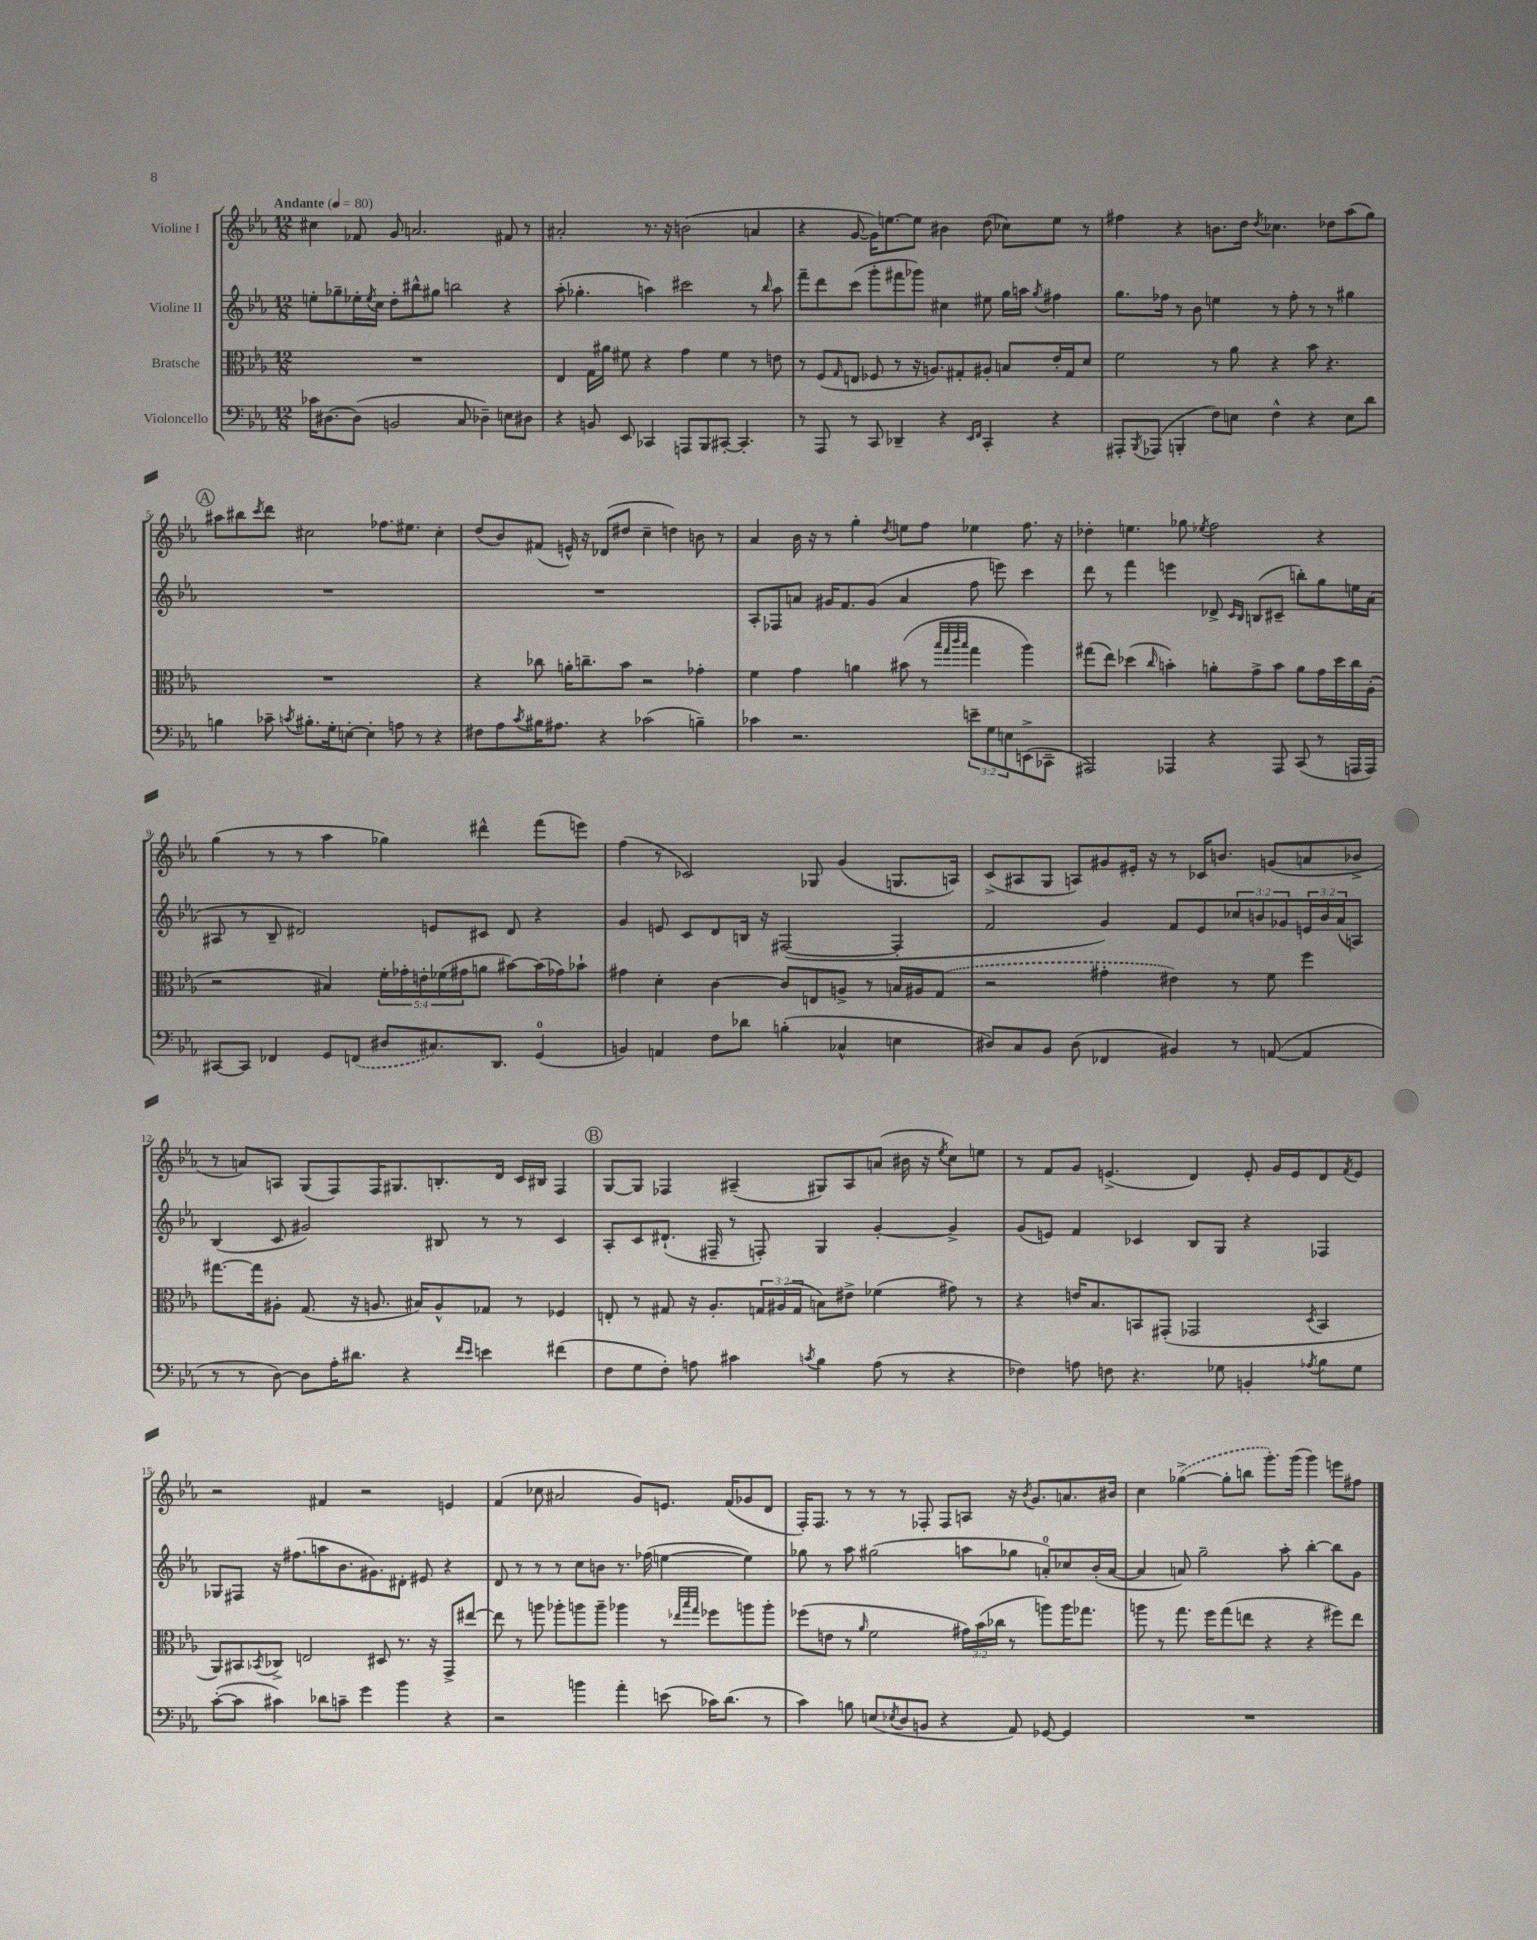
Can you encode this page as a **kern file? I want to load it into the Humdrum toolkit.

**kern	**kern	**kern	**kern
*part4	*part3	*part2	*part1
*staff4	*staff3	*staff2	*staff1
*I"Violoncello	*I"Bratsche	*I"Violine II	*I"Violine I
*clefF4	*clefC3	*clefG2	*clefG2
*k[b-e-a-]	*k[b-e-a-]	*k[b-e-a-]	*k[b-e-a-]
*M12/8	*M12/8	*M12/8	*M12/8
*MM80	*MM80	*MM80	*MM80
=1	=1	=1	=1
!	!	!	!LO:TX:a:B:t=Andante
16c-X\KL	1.r	8een'\L	4cc#X\
[8.D#X\	.	.	.
.	.	8gg-X~\	.
(8D#\J]	.	16ee-X'\L	8f-X/
.	.	8qee-/	.
.	.	16cc\JJ	.
2BBn/	.	8dd'\L	8g/
.	.	8bb#X^^\	2.an/
.	.	8gg#X\J	.
.	.	2bbn\	.
8C/	.	.	.
4D-X~\)	.	.	.
8En\L	.	4r	8f#X/
8D#X\J	.	.	8r
=2	=2	=2	=2
4r	4E-/	(8aa-'\	2a#X'/
.	.	4.gg-X'\	.
8BBn/	16G\LL	.	.
.	16a#X\JJ	.	.
8EE-/	8f#X\	.	.
4CC-X/	4r	4aan\)	8.r
.	.	.	16r
8AAAn/L	4g\	2ccc#X\	(2bn\
8BBB-/	.	.	.
[8CC#X'/J	4f#\	.	.
4.CC#'/]	.	.	.
.	8r	8r	4an/
.	.	16qqbb-/	.
.	8en\	8aa\	.
=3	=3	=3	=3
8r	8r	8fff~\L	4r
8AAA-/	(8F/L	8ddd\	.
.	16qqG/	.	.
8r	8En/J	(8ccc\J	[8g/
8CC/	8F-X/	8ggg'\L	16g\KL])
.	.	.	[8.een\
4DD-X~/	8r	8fff#X\	.
.	16r	8ggg-X\J)	8ee\J]
.	8.An/L)	.	.
4r	.	4cc#X\	4b#X\
.	8G#X'/	.	.
16qqEE-/LL	.	.	.
16qqFF/JJ	.	.	.
4CC'/	8A#X'/J	8ee#X\	(8dd\
.	8Bn/L	16gg\LL	8cc-X\L)
.	.	16aan\JJ	.
.	.	8qgg/	.
4r	16e-'/L	4ff#X\	8ee\J
.	16G#/J	.	.
.	8d/J	.	8r
=4	=4	=4	=4
8AAA#X'/L	2f\	8.gg\L	4ff#X\
8qBBB-/	.	.	.
(8AAA-X/J	.	.	.
.	.	16ff-X\Jk	.
4BBBn'/	.	8r	4r
.	.	8b-\	.
8F\L)	8r	4een\	8.bn\L
8En\J	8a-\	.	.
.	.	.	16dd\Jk
.	.	.	8qdd/
4F^^\	4r	8r	4.cc-X\
.	.	8ff-'\	.
4r	8b-\	8r	.
.	4.r	8r	8dd-X\L
8E\L	.	4gg#X\	(8aa-\
8d\J	.	.	8gg\J)
!!LO:LB:g=z
!!LO:REH:place=s1:t=A
=5	=5	=5	=5
4Bn\	1.r	1.r	8aa#X\L
.	.	.	8bb#X\
.	.	.	8qccc/
8c-X~\	.	.	8ddd\J
8qcn/	.	.	.
8.B#X'\L	.	.	2cc#X\
16G'\k	.	.	.
[8En'\J	.	.	.
4E'\]	.	.	.
.	.	.	8.ff-X\L
8An\	.	.	.
.	.	.	8.ee#X\J
8r	.	.	.
4r	.	.	4cc#'\
=6	=6	=6	=6
8F#X\L	4r	1.r	(8dd/L
8A-\	.	.	8b-/)
8qc/	.	.	.
16B#X\K	8cc-X\	.	(8f#X/J
8.A#X\J	.	.	.
.	16an'\KL	.	16en^^/)
.	8.ccn~\	.	16r
4r	.	.	(8d-X/L
.	8b-\J	.	8dd#X/J
(2c-X\	2r	.	4cc~\
.	.	.	4ddn\)
4Bn~\)	4g-X'\	.	8bn\
.	.	.	8r
=7	=7	=7	=7
4c-X\	4f\	8A-'/L	4a-/
.	.	8F-X/	.
2.r	4g\	8an/J	16b-\
.	.	.	16r
.	.	16g#X/KL	8r
.	.	8.f/	.
.	4an\	.	4gg'\
.	.	(8g#/J	.
.	.	.	8qdd/
.	(8b#X\	4a/	8een\L
.	8r	.	8ff\J
.	32qqbb-/LLL	.	.
.	32qqgg/	.	.
.	32qqccc/	.	.
.	32qqbb-/JJJ	.	.
12en~\L	4gg\	8ff\	4ee-X\
12G\	.	.	.
.	.	8eeen\)	.
12En\	.	.	.
(8EEn^\	4aa-\)	4ccc\	8.ff\
8CC-X~\J	.	.	.
.	.	.	16r
=8	=8	=8	=8
2AAA#X/)	(8gg#X\L	8ddd\	4dd-X'\
.	8ee-\J)	8r	.
.	(4dd-X\	4fff\	4.een\
.	16qqcc/	.	.
4AAA-X/	4bn'\)	4eeen\	.
.	.	.	8gg-X\
.	.	.	8qee-X/
4r	8an'\L	8d-X^/	2ff\
.	.	16qqc/LL	.
.	.	16qqB-/JJ	.
.	8g^\	(8Bn/L	.
8AAA-/	8b\J	8c#X~/J	.
(8CC/	8a\L	8bbn'\L)	.
8r	16g\L	8gg\	4r
.	16dd-\	.	.
16AAAn/LL	16cc\	16een\L	.
16AAA/JJ)	(16A-'\JJ	(16a-\JJ	.
!!LO:LB:g=z
=9	=9	=9	=9
[8CC#X/L	2r	8A#X/	(4gg\
8CC#/J]	.	8r	.
4FF-X/	.	8B-~/	8r
.	.	2d#X/)	8r
8GG/L	4B#X/)	.	4aa-\
(8FFn/J	.	.	.
8D#X/L	20f'\LL	.	4gg-X\)
.	20g-X'\	.	.
.	20en'\	.	.
8.C#X/)	.	8en/L	.
.	(20f-X\	.	.
.	20g#X\J	.	.
.	8an\J	8c#X/J	4ddd#X^^\
8.DD/J	.	.	.
.	[8b#X\L)	8d#/	.
(4GG/	(16b#\L]	4r	(8fff\L
.	16g-X\J)	.	.
.	8b-X`\J	.	8eeen\J)
=10	=10	=10	=10
4BBn/)	4g#X\	4g/	(4ff\
4AAn/	4d'\	8en/	8r
.	.	8c/L	2c-X/)
8F\L	[4c\	8d/	.
8d-X\J	.	16Bn/Jk	.
.	.	16r	.
(4Bn'\	8c/L]	([2F#X/	.
.	8En/	.	8G-X/
4C-X^^/	8An^/J	.	(4g/
.	8r	.	.
4En\	16Bn/LL	4F#'/]	8.Gn/L
.	16A#X/J	.	.
.	(8G/J	.	.
.	.	.	16An/Jk)
=11	=11	=11	=11
8D#X/L)	2r	2f/	(8c^/L
8C/	.	.	8A#X/
8BB-/J	.	.	8G/J
(8D#\	.	.	8An/L)
4FF-X/	4g#X'\	4g/)	8g#X/
.	.	.	16e#X'/Jk
.	.	.	16r
4BB#X/)	4e#X\)	8f/L	8r
.	.	8e-/	16c-X/KL
.	.	.	8.bn/J
8r	8r	12cc-X/	.
.	.	12bn/	.
([8AAn/	8f\	.	(8gn/L
.	.	12g-X/	.
4AA/]	4ff\	24en/L	8an/
.	.	24b/	.
.	.	(24a-/J	.
.	.	8An/J)	8b-X^/J
!!LO:LB:g=z
=12	=12	=12	=12
8r	[8.gg#X\L	(4B-/	8r
8r	.	.	8an/L)
.	16gg#\k]	.	.
[8D\)	8A#X'\J	8c/	8An/J
8D\L]	(8.G/	2g#X/)	(8G/L
16A-'\K	.	.	8F/)
8.d#X\J	16r	.	.
.	8.An/	.	16F/K
.	.	.	8.G#X/
4r	.	.	.
.	16B#X/KL)	.	.
.	8A^^/	8B#X/	8.Bn'/
16qqf/LL	.	.	.
16qqe-/JJ	.	.	.
4en\	8G-X/J	8r	.
.	.	.	16d/Jk
.	8r	8r	16c/LL
.	.	.	16B#X/JJ
(4f#X\	4F-X/	4c/	4F/
!!LO:REH:place=s1:t=B
=13	=13	=13	=13
8F\L	8En'/	8A-'/L	[8G/L
8G\	8r	8c/	8G/J]
8F'\J)	8G#X/	(8.d#X`/J	4F-X/
8An\	16r	.	.
.	8.A-'/L	16F#X~/	.
4c#X\	.	8r	(4A#X~/
.	24Gn/L	8Fn'/)	.
.	(24A#X/	.	.
.	24G/JJ	.	.
8qcn/	.	.	.
4B-\	8Bn\L)	4G/	8G#X/L)
.	8e#X^\J	.	8A#/
(8A\	(4f-X\	[4g'/	(8an/J
8r	.	.	16b#X\
.	.	.	16r
.	.	.	8qee-/
4r	8g#X\)	4g^/]	8cc\L)
.	8r	.	8een\J
=14	=14	=14	=14
4F-X\)	4r	(8g/L	8r
.	.	8en/J)	8f/L
8An\	16en/KL	4f/	8g/J
.	8.B-/	.	.
8Fn\	.	.	(4.en^/
4.r	8BBn/	4c-X/	.
.	(8GG#X'/J	.	.
.	2GG-X/	8B-/L	4d/)
8G-X\	.	8G/J	.
4BBn'/	.	4r	8e'/
.	.	.	16g/LL
.	.	.	16e/J
8qA-X/	8qD/	.	.
8B-\L	4BB/	4F-X/	8d/
.	.	.	8qf/
8G-\J	.	.	8e/J
!!LO:LB:g=z
=15	=15	=15	=15
([8c'\L	8AA-/L)	8G-X/L	2r
8c\J]	8BB#X/	8F#X/J	.
.	8qBB-X/	.	.
4c#X\)	8C-X^/J	16r	.
.	.	(8.ff#X\L	.
.	2En/	.	.
8d-X\L	.	8aan\	4f#X/
8cn~\J	.	8.b-\	.
4g\	.	.	2r
.	.	8.g#X\)	.
.	8D#X/	.	.
4b-\	8.r	8d#X'\J	.
.	.	8e#X/	.
.	16r	.	.
4r	8GG^/L	4r	4en/
.	[8ee#X/J	.	.
=16	=16	=16	=16
2r	8ee#\]	8d/	(4f/
.	8r	8r	.
.	8aan\	8r	8cc-X\
.	8aa-X'\L	8r	2a#X/
4bn\	8aan\	8cc\L	.
.	8aa~\J	8bn\J	.
4a-'\	4aa-X\	8.r	.
.	.	.	8g/L)
.	.	(16ff-X\	.
(8en\	8r	[4een\	8.en/J
.	32qqee-X/LLL	.	.
.	32qqbb-/	.	.
.	32qqgg/JJJ	.	.
16c-X\KL)	8ff-X\L	.	.
(8.d\J	.	.	(16f/KL
.	8aan\	4ee\])	8g-X/
8r	8aa'\J	.	8d/J
=17	=17	=17	=17
4c\)	(8ff-X\L	8gg-X\	16F'/KL)
.	.	.	8.F/J
.	8en\J	8r	.
8Bn\	8r	8aa-\	8r
.	16qqa-/	.	.
(8En/L	2f\	(2gg#X\	8r
8qE-X/	.	.	.
8D/	.	.	8r
8BBn/J	.	.	8F-X'/
4r	.	.	8F-/L
.	24g#X\LL)	8aan\L	8An/J
.	(24b-\	.	.
.	24cc-X\JJ	.	.
8AA-/)	8r	8gg-X\J	16r
.	.	.	8qb-/
.	.	.	8.g/L
[8GG-X/	8aan\L)	8an'/L)	.
4GG-/]	16aa\K	8cc-X/	8.an/
.	8.gg-X\J	.	.
.	.	(16b-'/L	.
.	.	[16a/JJ	16b#X/Jk
=18	=18	=18	=18
1.r	8aan\	4a/]	4cc\
.	8r	.	.
.	8.gg\	8an/)	([4gg-X^\
.	.	2gg~\	.
.	16ff\KL	.	.
.	(8gg\	.	8gg-'\L]
.	8een\J	.	8bbn\J
.	4r	.	8.ggg'\L)
.	.	8aa-'\	.
.	.	.	(16ggg\Jk
.	4r	[4bb-'\	4ggg\)
.	8ff#X\L)	8bb-\L]	8eeen\L
.	8ee\J	8g\J	8ff#X\J
==	==	==	==
*-	*-	*-	*-
